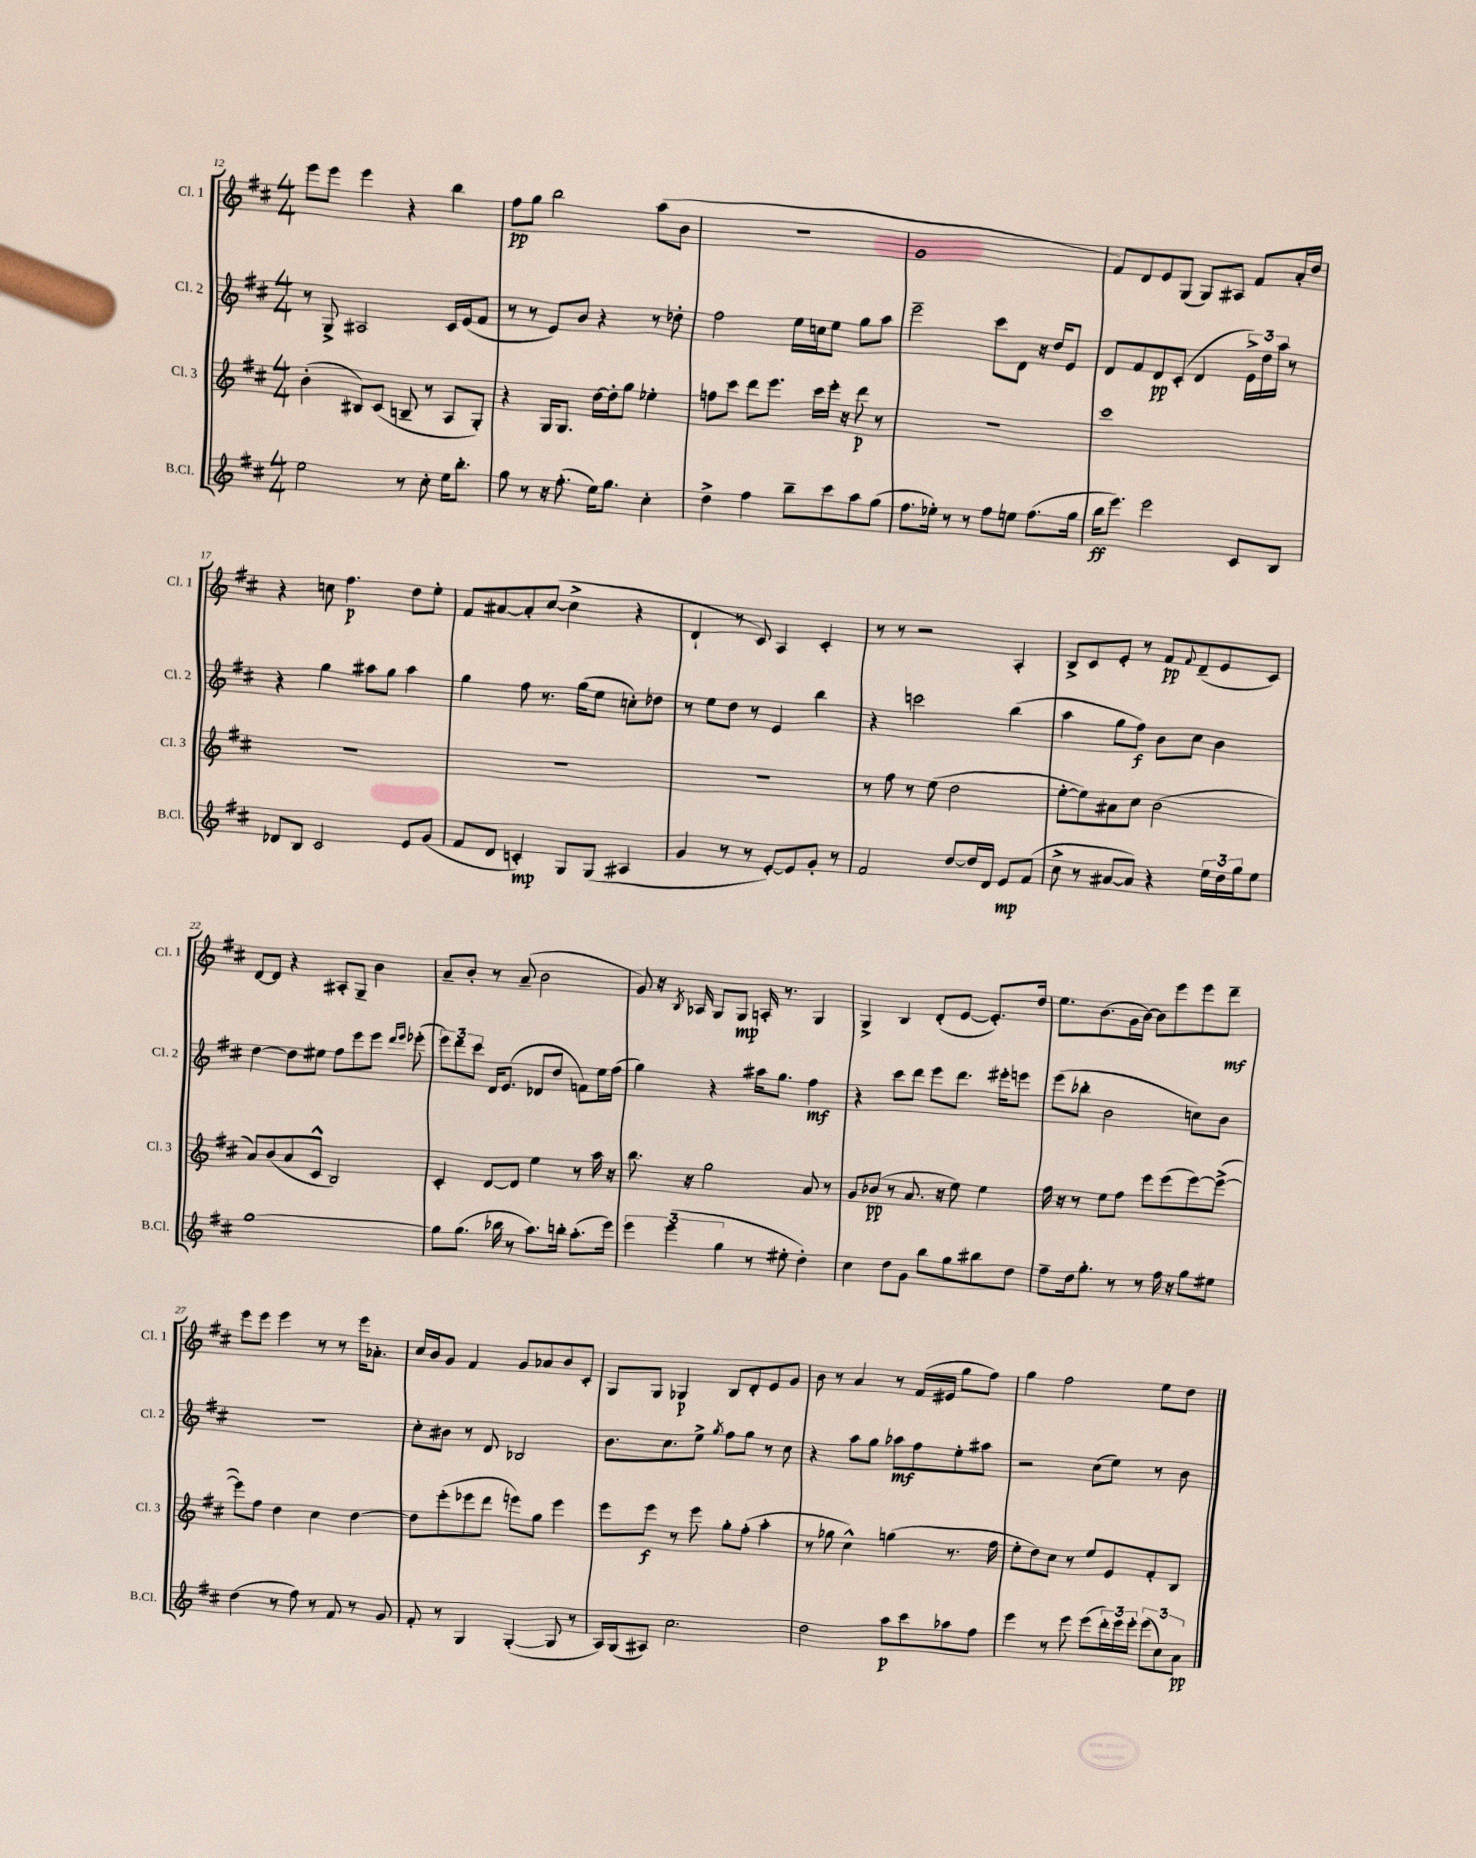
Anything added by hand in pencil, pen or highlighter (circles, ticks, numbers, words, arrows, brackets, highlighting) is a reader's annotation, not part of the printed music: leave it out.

**kern	**dynam	**kern	**dynam	**kern	**dynam	**kern	**dynam
*part4	*part4	*part3	*part3	*part2	*part2	*part1	*part1
*staff4	*staff4	*staff3	*staff3	*staff2	*staff2	*staff1	*staff1
*I"B.Cl.	*	*I"Cl. 3	*	*I"Cl. 2	*	*I"Cl. 1	*
*I'B.Cl.	*	*I'Cl. 3	*	*I'Cl. 2	*	*I'Cl. 1	*
*clefG2	*	*clefG2	*	*clefG2	*	*clefG2	*
*k[f#c#]	*	*k[f#c#]	*	*k[f#c#]	*	*k[f#c#]	*
*M4/4	*	*M4/4	*	*M4/4	*	*M4/4	*
=12	=12	=12	=12	=12	=12	=12	=12
2ee\	.	(4b'\	.	8r	.	8eee\L	.
.	.	.	.	8G^/	.	8eee\J	.
.	.	8B#X/L)	.	2A#X/	.	4eee\	.
.	.	(8c#/J	.	.	.	.	.
8r	.	8Bn~/	.	.	.	4r	.
8cc#'\	.	8r	.	.	.	.	.
16ee\KL	.	8A/L	.	16c#/LL	.	4bb\	.
8.bb'\J	.	.	.	(16e/J	.	.	.
.	.	8G'/J)	.	8f#/J	.	.	.
=13	=13	=13	=13	=13	=13	=13	=13
8gg\	.	4r	.	8r	.	8ff#\L	pp
8r	.	.	.	8r	.	8gg\J	.
16r	.	16G/KL	.	8e/L)	.	2bb\	.
(8.ff#'\	.	8.G/J	.	.	.	.	.
.	.	.	.	8b/J	.	.	.
16ee\KL)	.	[16dd\LL	.	4r	.	.	.
8.gg\J	.	16dd'\J]	.	.	.	.	.
.	.	8gg\J	.	.	.	.	.
4cc#'\	.	4ee-X'\	.	8r	.	(8aa\L	.
.	.	.	.	8dd-X'\	.	8b\J	.
=14	=14	=14	=14	=14	=14	=14	=14
4dd^\	.	8ffn\L	.	2ff#\	.	1r	.
.	.	8ccc#\J	.	.	.	.	.
4ff#\	.	8ddd\L	.	.	.	.	.
.	.	8.eee\J	.	.	.	.	.
8bb~\L	.	.	.	16ee\LL	.	.	.
.	.	16ccc#\LL	.	16ccn\J	.	.	.
8ccc#\	.	16eee'\JJ	.	8ee\J	.	.	.
.	.	16r	.	.	.	.	.
8aa\	.	8ddd\	p	8gg\L	.	.	.
(8gg\J	.	8r	.	8aa\J	.	.	.
=15	=15	=15	=15	=15	=15	=15	=15
8.ff#\L	.	1r	.	2eee~\	.	1g	.
16ee-X'\Jk)	.	.	.	.	.	.	.
8r	.	.	.	.	.	.	.
8r	.	.	.	.	.	.	.
8ff#\L	.	.	.	8ccc#\L	.	.	.
8een\J	.	.	.	8d\J	.	.	.
(8.ff#\L	.	.	.	16r	.	.	.
.	.	.	.	16dd/KL	.	.	.
.	.	.	.	8e/J	.	.	.
16gg\Jk	.	.	.	.	.	.	.
=16	=16	=16	=16	=16	=16	=16	=16
16bb\KL	ff	1ccc#	.	8d/L	.	8f#/L)	.
8.eee\J)	.	.	.	.	.	.	.
.	.	.	.	8f#/	.	8d/	.
2eee\	.	.	.	8d/	pp	8e/	.
.	.	.	.	(8c#'/J	.	(8G/J	.
.	.	.	.	4d/	.	8G/L)	.
.	.	.	.	.	.	8A#X/J	.
8c#/L	.	.	.	24e^\LL)	.	8f#/L	.
.	.	.	.	24dd\	.	.	.
.	.	.	.	24aa\JJ	.	.	.
8B/J	.	.	.	8r	.	16a'/L	.
.	.	.	.	.	.	16dd/JJ	.
!!LO:LB:g=z
=17	=17	=17	=17	=17	=17	=17	=17
8d-X/L	.	1r	.	4r	.	4r	.
8B/J	.	.	.	.	.	.	.
2c#/	.	.	.	4gg\	.	8ccn\	.
.	.	.	.	.	.	4.ff#\	p
.	.	.	.	8aa#X\L	.	.	.
.	.	.	.	8gg\J	.	.	.
8e/L	.	.	.	4aa#\	.	8dd\L	.
(8g/J	.	.	.	.	.	8ee'\J	.
=18	=18	=18	=18	=18	=18	=18	=18
8f#/L	.	1r	.	4gg\	.	8f#/L	.
8d/J	.	.	.	.	.	[8a#X/	.
4cn'/)	mp	.	.	8ff#\	.	8a#'/]	.
.	.	.	.	8.r	.	([8cc#/J	.
8G/L	.	.	.	.	.	4cc#^\]	.
.	.	.	.	(16gg\KL	.	.	.
(8G/J	.	.	.	8ee\J	.	.	.
4A#X/	.	.	.	8ccn'\L)	.	4r	.
.	.	.	.	8dd-X\J	.	.	.
=19	=19	=19	=19	=19	=19	=19	=19
4g/	.	1r	.	8r	.	4d`/	.
.	.	.	.	8ee\L	.	.	.
8r	.	.	.	8dd\J	.	8r	.
8r	.	.	.	8r	.	8c#/)	.
[8e'/L)	.	.	.	4e/	.	4A/	.
8e/]	.	.	.	.	.	.	.
8g'/J	.	.	.	4bb\	.	4c#'/	.
8r	.	.	.	.	.	.	.
=20	=20	=20	=20	=20	=20	=20	=20
2f#/	.	8r	.	4r	.	8r	.
.	.	8ff#\	.	.	.	8r	.
.	.	8r	.	2cccn\	.	2r	.
.	.	(8ee\	.	.	.	.	.
[8dd/L	.	2dd\	.	.	.	.	.
16dd/L]	.	.	.	.	.	.	.
16d/JJ	.	.	.	.	.	.	.
8e/L	mp	.	.	(4bb\	.	4A'/	.
(8f#/J	.	.	.	.	.	.	.
=21	=21	=21	=21	=21	=21	=21	=21
8cc#^\	.	[8ee'\L	.	4aa\	.	8B^/L	.
8r	.	8ee\])	.	.	.	8c#/	.
[8a#X/L	.	8a#X\	.	8gg\L	.	8e'/J	.
8a#/J])	.	8cc#\J	.	8ff#\J)	f	8r	.
4r	.	(2b\	.	8b\L	.	8f#/L	pp
.	.	.	.	.	.	8qqf#/	.
.	.	.	.	8cc#\J	.	(8d~/	.
24ee\LL	.	.	.	4b\	.	8e/	.
24dd\	.	.	.	.	.	.	.
24gg\J	.	.	.	.	.	.	.
8ee\J	.	.	.	.	.	8c#/J)	.
!!LO:LB:g=z
=22	=22	=22	=22	=22	=22	=22	=22
[1gg	.	8a/L)	.	[4dd\	.	[8d/L	.
.	.	(8b/	.	.	.	8d/J]	.
.	.	8a/	.	8dd\L]	.	4r	.
.	.	8c#^^/J	.	8ee#X\J	.	.	.
.	.	2B/)	.	8ff#\L	.	8A#X'/L	.
.	.	.	.	8eee\	.	8G~/J	.
.	.	.	.	8eee\J	.	4b\	.
.	.	.	.	16qqddd/LL	.	.	.
.	.	.	.	16qqeee/JJ	.	.	.
.	.	.	.	(8eee-X'\	.	.	.
=23	=23	=23	=23	=23	=23	=23	=23
8gg\L]	.	4c#'/	.	12eee\L)	.	8a~/L	.
.	.	.	.	12ddd\	.	.	.
(8.gg\J	.	.	.	.	.	8b'/J	.
.	.	.	.	12ccc#\J	.	.	.
.	.	[8d/L	.	16d/KL	.	8r	.
16bb-X\	.	.	.	(8.e/J	.	.	.
8r	.	8d/J]	.	.	.	(8a~/	.
8.aa\L)	.	4ee\	.	8d-X/L	.	2b\	.
.	.	.	.	8dd/J	.	.	.
16bbn'\Jk	.	.	.	.	.	.	.
(8.aa'\L	.	8r	.	8fn\L)	.	.	.
.	.	16aa\	.	16ee\L	.	.	.
16eee\Jk)	.	16r	.	(16ff#\JJ	.	.	.
=24	=24	=24	=24	=24	=24	=24	=24
6eee\	.	8.bb\	.	4gg\)	.	8g/)	.
.	.	.	.	.	.	16r	.
(6eee\	.	.	.	.	.	.	.
.	.	.	.	.	.	8qB/	.
.	.	16r	.	.	.	16A-X/	.
.	.	2gg\	.	4r	.	8G/L	.
6gg\	.	.	.	.	.	.	.
.	.	.	.	.	.	8G/J	mp
8r	.	.	.	16aa#X\KL	.	16An'/	.
.	.	.	.	8.gg\J	.	8.r	.
8ee#X'\	.	.	.	.	.	.	.
4dd'\)	.	8a/	.	4ff#\	mf	4G/	.
.	.	8r	.	.	.	.	.
=25	=25	=25	=25	=25	=25	=25	=25
4cc#\	.	8g/L	.	4r	.	4G^/	.
.	.	(8b-X/J	pp	.	.	.	.
8dd\L	.	8r	.	8ccc#\L	.	4B/	.
8g\J	.	8.a/	.	8ddd\J	.	.	.
8bb\L	.	.	.	8eee\L	.	(8d'/L	.
.	.	16r	.	.	.	.	.
8gg\	.	8ee\)	.	8.ddd\J	.	[8e/J	.
8bb#X\	.	4ee\	.	.	.	8.e'/L])	.
.	.	.	.	16eee#X'\KL	.	.	.
8dd\J	.	.	.	8eeen\J	.	.	.
.	.	.	.	.	.	16dd/Jk	.
=26	=26	=26	=26	=26	=26	=26	=26
8ff#~\L	.	16ff#\	.	(8eee\L	.	8.ee\L	.
.	.	16r	.	.	.	.	.
16dd\k	.	8r	.	8bb-X'\J	.	.	.
8.gg'\J	.	.	.	.	.	(8.b\	.
.	.	8ee\L	.	2b\	.	.	.
8r	.	8ff#\J	.	.	.	16g\L	.
.	.	.	.	.	.	[16b\JJ)	.
8r	.	8eee\L	.	.	.	8b\L]	.
16ff#\	.	(8eee\	.	.	.	8eee\	.
16r	.	.	.	.	.	.	.
8gg\L	.	[8eee\)	.	8ccn\L)	.	8eee\	.
8ee#X\J	.	(8eee^\J_	.	8b\J	.	8ddd~\J	mf
!!LO:LB:g=z
=27	=27	=27	=27	=27	=27	=27	=27
(4dd\	.	8eee\L])	.	1r	.	8eee\L	.
.	.	8ff#\J	.	.	.	8eee\J	.
8r	.	4dd\	.	.	.	4eee\	.
8ff#\)	.	.	.	.	.	.	.
8r	.	4cc#\	.	.	.	8r	.
8f#/	.	.	.	.	.	8r	.
8r	.	[4dd\	.	.	.	16eee\KL	.
.	.	.	.	.	.	8.a-X'\J	.
8g/	.	.	.	.	.	.	.
=28	=28	=28	=28	=28	=28	=28	=28
8f#'/	.	8dd\L]	.	8cc#'\L	.	16cc#/LL	.
.	.	.	.	.	.	16b/J	.
8r	.	(8eee'\	.	8b#X\J	.	8g/J	.
4G/	.	8eee-X\	.	8r	.	4f#/	.
.	.	8ddd\J	.	8d/	.	.	.
([4G'/	.	8eeen\L)	.	2B-X/	.	8g/L	.
.	.	8gg\J	.	.	.	8a-X/	.
8G/]	.	4eee\	.	.	.	8b/	.
8r	.	.	.	.	.	8c#'/J	.
=29	=29	=29	=29	=29	=29	=29	=29
16A/LL)	.	8eee\L	.	8.b\L	.	8G/L	.
(16G/J	.	.	.	.	.	.	.
8A#X/J)	.	8eee\J	f	.	.	8G/J	.
.	.	.	.	8.cc#\	.	.	.
2.cc#\	.	8r	.	.	.	4G-X/	p
.	.	8eee\	.	8ee^\J	.	.	.
.	.	.	.	8qgg/	.	.	.
.	.	8gg'\L	.	8ff#\L	.	8B/L	.
.	.	(8ff#'\J	.	8gg\J	.	8d'/	.
.	.	4aa'\	.	8r	.	8e/	.
.	.	.	.	8cc#\	.	8g/J	.
=30	=30	=30	=30	=30	=30	=30	=30
2dd\	.	8r	.	4r	.	8b\	.
.	.	8gg-X\	.	.	.	8r	.
.	.	4cc#^^\)	.	8aa\L	.	4a/	.
.	.	.	.	8gg\J	.	.	.
8aa\L	p	(4ggn\	.	8aa-X\L	mf	8r	.
8ccc#\	.	.	.	8ff#\	.	(16f#/LL	.
.	.	.	.	.	.	16e#X/JJ	.
8aa-X\	.	8.r	.	8ee'\	.	8gg\L	.
8ff#\J	.	.	.	8aa#X\J	.	8ff#\J)	.
.	.	16ff#\	.	.	.	.	.
=31	=31	=31	=31	=31	=31	=31	=31
4eee\	.	8ee'\L	.	2r	.	4gg\	.
.	.	8dd\)	.	.	.	.	.
8r	.	8cc#\J	.	.	.	2ff#\	.
8eee\	.	8r	.	.	.	.	.
(8eee\L	.	8ee/L	.	(8cc#\L	.	.	.
24ddd'\L)	.	8e/	.	8ee\J)	.	.	.
24eee\	.	.	.	.	.	.	.
24eee'\JJ	.	.	.	.	.	.	.
(12eee\L	.	8f#'/	.	8r	.	8ee\L	.
12cc#\)	.	.	.	.	.	.	.
.	.	8B/J	.	8b\	.	8dd\J	.
12a\J	pp	.	.	.	.	.	.
==	==	==	==	==	==	==	==
*-	*-	*-	*-	*-	*-	*-	*-
